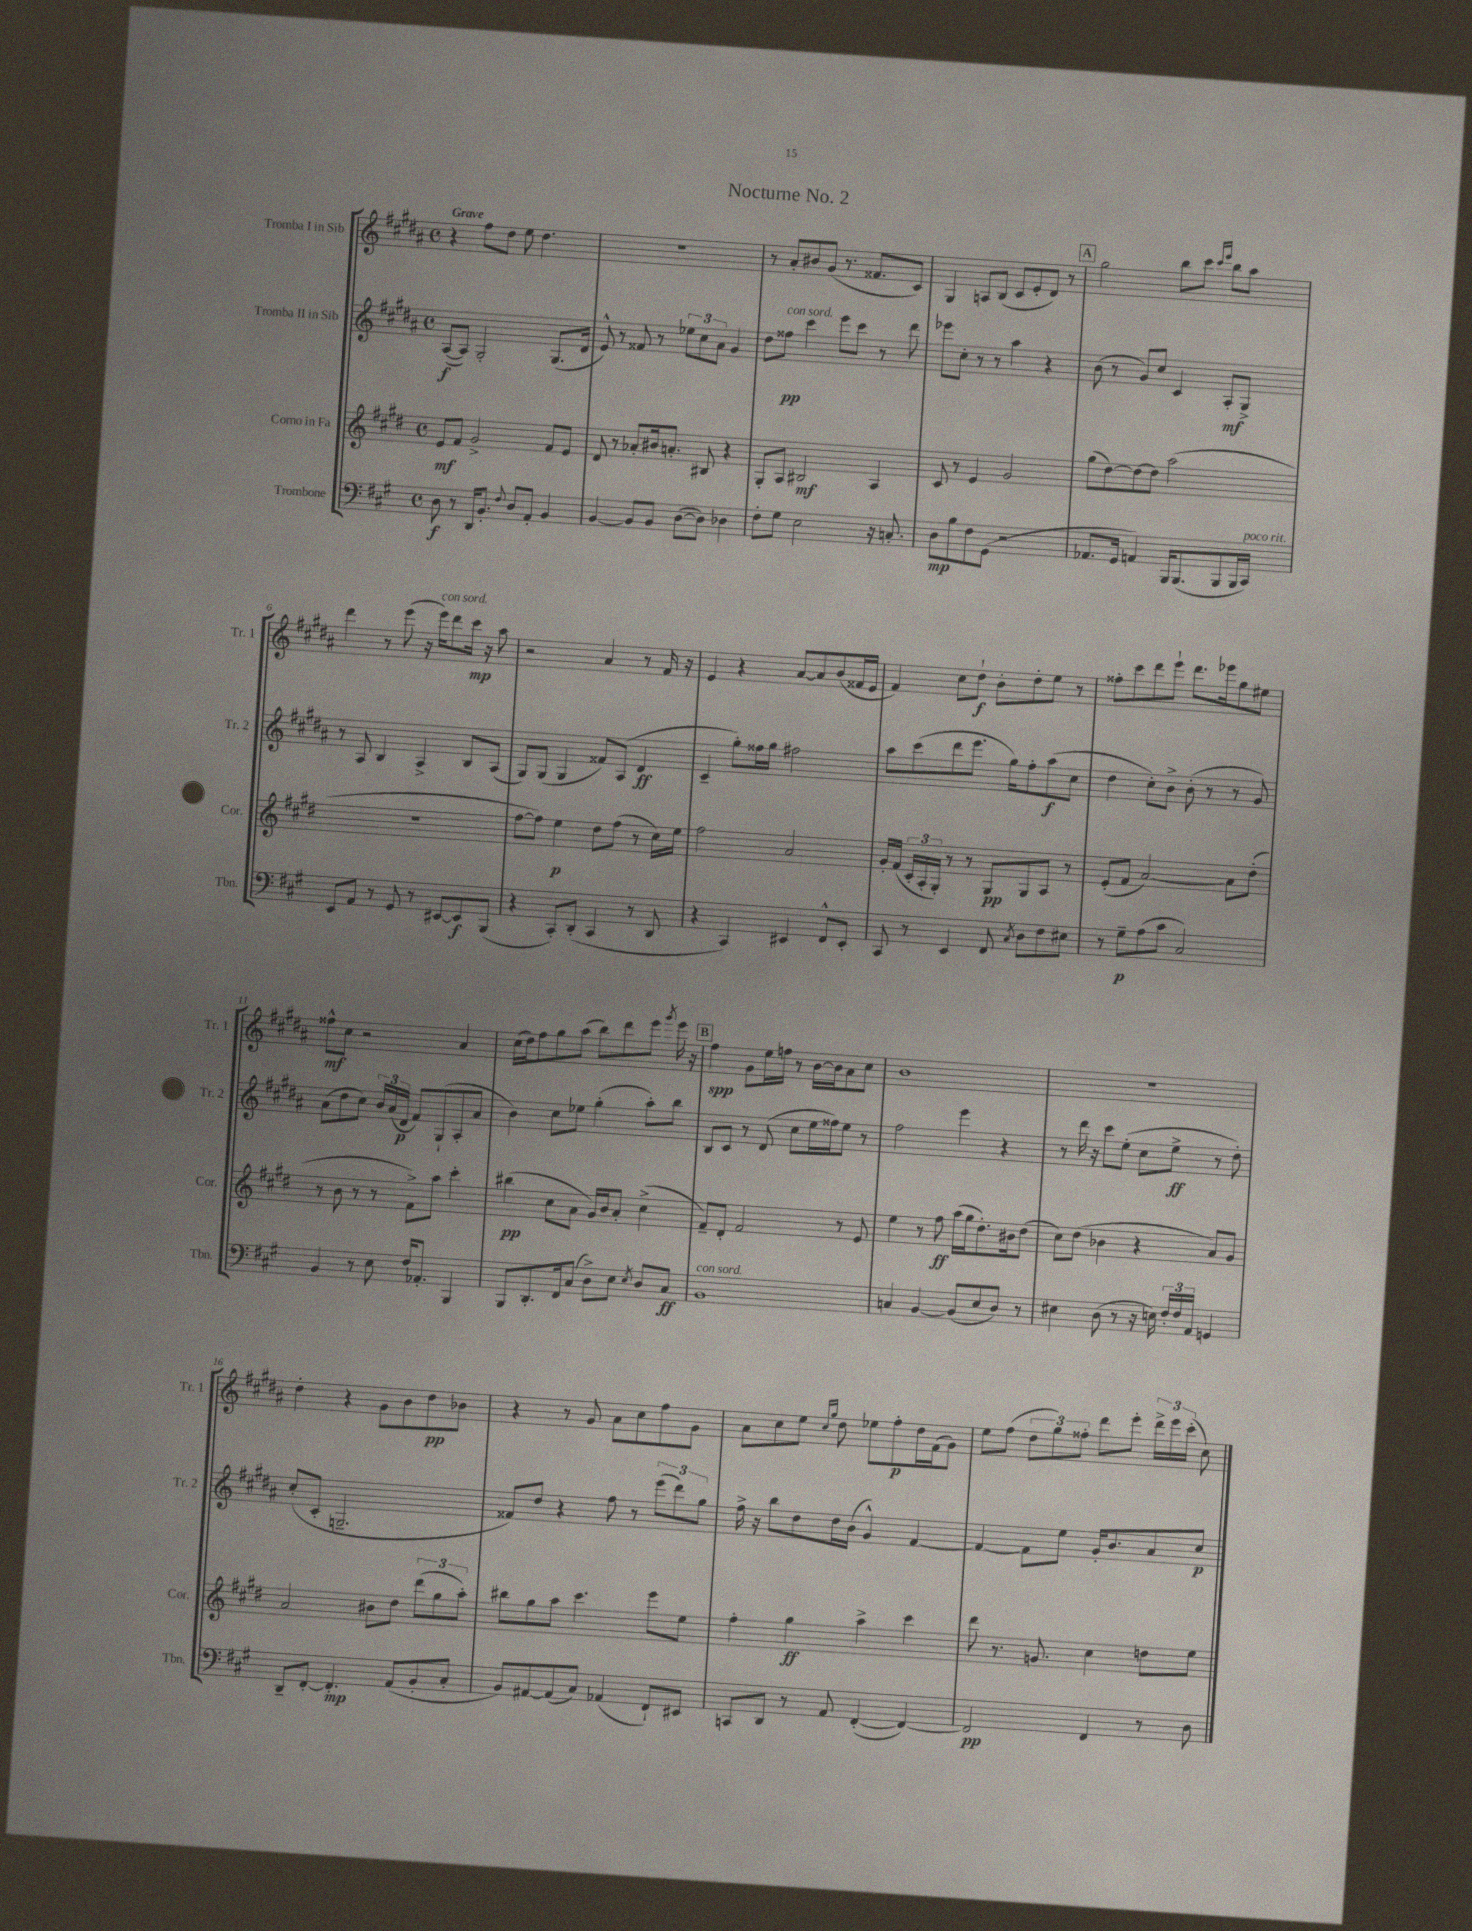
\header { title = "Nocturne No. 2" }
<<
\new StaffGroup <<
\new Staff = "s0" \with { instrumentName = "Tromba I in Sib" shortInstrumentName = "Tr. 1" } {
    \clef treble \key b \major \defaultTimeSignature \time 4/4 \tempo "Grave"
    \autoBeamOff r4 fis''8[ dis''8] e''8 dis''4. |
    R1 |
    r8 ais'8[-. bis'8 gis'8]( r8. fisis'8.[ cis'8]) |
    gis4 a8[ b8]( cis'8[ e'8-. dis'8]) r8 |
    \mark \markup { \box "A" } gis''2 b''8[ cis'''8] \grace { cis'''16[ e'''16] } b''8[ ais''8] |
    dis'''4 r8 e'''8( r16 e'''16[^\markup { \italic "con sord." }) dis'''8 cis'''16]\mp r16 ais''8 |
    r2 ais'4 r8 fis'16 r16 |
    e'4 r4 ais'8[~ ais'8 b'8( fisis'16 e'16] |
    fis'4) cis''8[ dis''8]-!\f b'8[-. dis''8-. e''8] r8 |
    fisis''8[-. cis'''8 dis'''8 e'''8]-! dis'''8.[ ees'''16 gis''8 eis''8] |
    fisis''8[-^\mf cis''8] r2 ais'4 |
    cis''16[( dis''16) fis''8 gis''8 ais''8]( b''8[) dis'''8 e'''8] \acciaccatura { gis'''8 } e'''16 r16 |
    \mark \markup { \box "B" } fis''4\spp gis'8[ e''16 f''16] r8 b'16[~ b'16 ais'8 cis''8] |
    b'1 |
    R1 |
    dis''4-. r4 gis'8[ b'8 dis''8\pp bes'8] |
    r4 r8 gis'8 ais'8[ cis''8 fis''8 gis'8] |
    ais'8[ cis''8 e''8] \grace { cis''16[ gis''16] } dis''8 ees''8[ fis''8-.\p dis''16 fis'16( gis'8]) |
    e''8[ fis''8]( \tuplet 3/2 { dis''8[ gis''8) fisis''8]-. } dis'''8[ e'''8]-. \tuplet 3/2 { dis'''16[-> e'''16 cis'''16]-.( } cis''8) \bar "|." |
}
\new Staff = "s1" \with { instrumentName = "Tromba II in Sib" shortInstrumentName = "Tr. 2" } {
    \clef treble \key b \major \defaultTimeSignature \time 4/4
    \autoBeamOff ais8[~\f( ais8]) gis2-. gis8.[( dis'16] |
    e'8-^) r8 fisis'8 r8 \tuplet 3/2 { ees''8[ cis''8 ais'8] } gis'4 |
    dis''8[ fisis''8]\pp^\markup { \italic "con sord." } cis'''4 e'''8[ cis'''8] r8 dis'''8 |
    ees'''8[ cis''8]-. r8 r8 ais''4 r4 |
    \mark \markup { \box "A" } b'8( r8 gis'8[) cis''8] cis'4 ais8[-.\mf gis8]-> |
    r8 ais8 b4 ais4-> b8[ ais8]( |
    gis8[) gis8]( gis4 fisis'8[) ais8]( dis'4\ff |
    cis'4-- gis''8[-.) fisis''16 gis''16] fis''2 |
    ais''8[ cis'''8( dis'''8 e'''8.] gis''16[) fis''8-. ais''8\f( cis''8] |
    dis''4 cis''8[-.) b'8]-> b'8-.( r8 r8 gis'8) |
    ais'8[( dis''8 cis''8]) \tuplet 3/2 { b'16[ ais'16( dis'16]\p } fis'8[) gis8-!( ais8-. ais'8] |
    b'4) cis''8[ ees''8] gis''4-.( ais''8[-.) b''8] |
    \mark \markup { \box "B" } b8[ cis'8] r8 dis'8( cis''8[ e''16 fisis''16) e''8] r8 |
    fis''2 e'''4 r4 |
    r8 dis'''16 r16 cis'''8[ e''8]-.( cis''8[ e''8]->\ff r8 dis''8-.) |
    cis''8[-.( cis'8]-. g2.-- |
    fisis'8[) dis''8] r4 fis''8 r8 \tuplet 3/2 { e'''8[( dis'''8) gis''8] } |
    fis''16-> r16 b''8[ dis''8 dis''16 b'16]( gis'4-^) fis'4~ |
    fis'4~ fis'8[ e''8] gis'16[-. b'8. ais'8 cis''8]\p \bar "|." |
}
\new Staff = "s2" \with { instrumentName = "Corno in Fa" shortInstrumentName = "Cor." } {
    \clef treble \key e \major \defaultTimeSignature \time 4/4
    \autoBeamOff e'8[\mf fis'8] gis'2-> fis'8[ e'8] |
    dis'8 r8 aes'8[-. bis'16 a'8.]-. bis8 r4 |
    gis8[-. a8] bis2\mf a4 |
    cis'8 r8 e'4 gis'2 |
    \mark \markup { \box "A" } gis''8[( dis''8~) dis''8~ dis''8] a''2( |
    R1 |
    fis''8[~ fis''8]) e''4\p dis''8[ fis''8]( r8 cis''16[) e''16] |
    fis''2 a'2 |
    gis'16[-. fis'16]( \tuplet 3/2 { cis'16[-. a16-. gis16]-.) } r8 r8 gis8[\pp gis8 a8] r8 |
    e'8[-.( fis'8] a'2~) a'8[ dis''8]-.( |
    r8 b'8 r8 r8 fis'8[->) a''8] cis'''4-. |
    bis''4\pp( cis''8[ a'8] gis'16[) b'16 a'8]-. cis''4->( |
    \mark \markup { \box "B" } fis'8[--) dis'8]-. fis'2 r8 e'8 |
    e''4 r8 fis''8\ff a''16[( gis''16 dis''8.-.) bis'16 dis''8]( |
    cis''8[) dis''8]( bes'4 r4 a'8[) gis'8] |
    a'2 bis'8[ dis''8] \tuplet 3/2 { dis'''8[( gis''8 a''8]-.) } |
    bis''8[ gis''8 a''8] cis'''4. e'''8[ e''8] |
    fis''4-. gis''4\ff a''4-> cis'''4 |
    dis'''8 r8. g'8. cis''4 d''8[ e''8] \bar "|." |
}
\new Staff = "s3" \with { instrumentName = "Trombone" shortInstrumentName = "Tbn." } {
    \clef bass \key a \major \defaultTimeSignature \time 4/4
    \autoBeamOff d8\f r8 d,16[ b,8.]-. \appoggiatura { fis8 } d8[ a,8]-. b,4 |
    b,4~ b,8[ b,8] d8[~( d8]) des4 |
    fis8[-. gis8] e2 r16 c8.-. |
    d8[\mp b8 fis8 gis,8]( r2 |
    \mark \markup { \box "A" } aes,8.[ gis,16] a,4) b,,16[ b,,8.( b,,8 b,,16 cis,16]^\markup { \italic "poco rit." }) |
    e,8[ a,8] r8 gis,8 r8 eis,8[~ eis,8\f b,,8]( |
    r4 cis,8[-.) d,8]-.( cis,4 r8 d,8 |
    r4 cis,4) eis,4 fis,8[-^ eis,8]-. |
    cis,8 r8 e,4 fis,8 \acciaccatura { cis8 } d8[ fis8 eis8] |
    r8 gis8[--\p a8( cis'8] cis2) |
    b,4 r8 e8 fis16[ aes,8.]-. b,,4 |
    b,,8[ d,8.-. fis,16 cis8]( d8[->) e8] \acciaccatura { e8 } d8[ cis8]\ff |
    \mark \markup { \box "B" } b,1^\markup { \italic "con sord." } |
    c4 b,4~ b,8[( e8 d8]) r8 |
    eis4 d8( r8 r16 e16) \tuplet 3/2 { fis16[-. fis16 a,16] } g,4 |
    d,8[-- fis,8]~-. fis,4.-.\mp a,8[( b,8-. cis8]-. |
    b,8[) ais,8~ ais,8( cis8]) aes,4( fis,8[-!) eis,8] |
    c,8[ d,8] r8 a,8 fis,4~-.( fis,4~) |
    fis,2\pp fis,4 r8 d8 \bar "|." |
}
>>
>>
